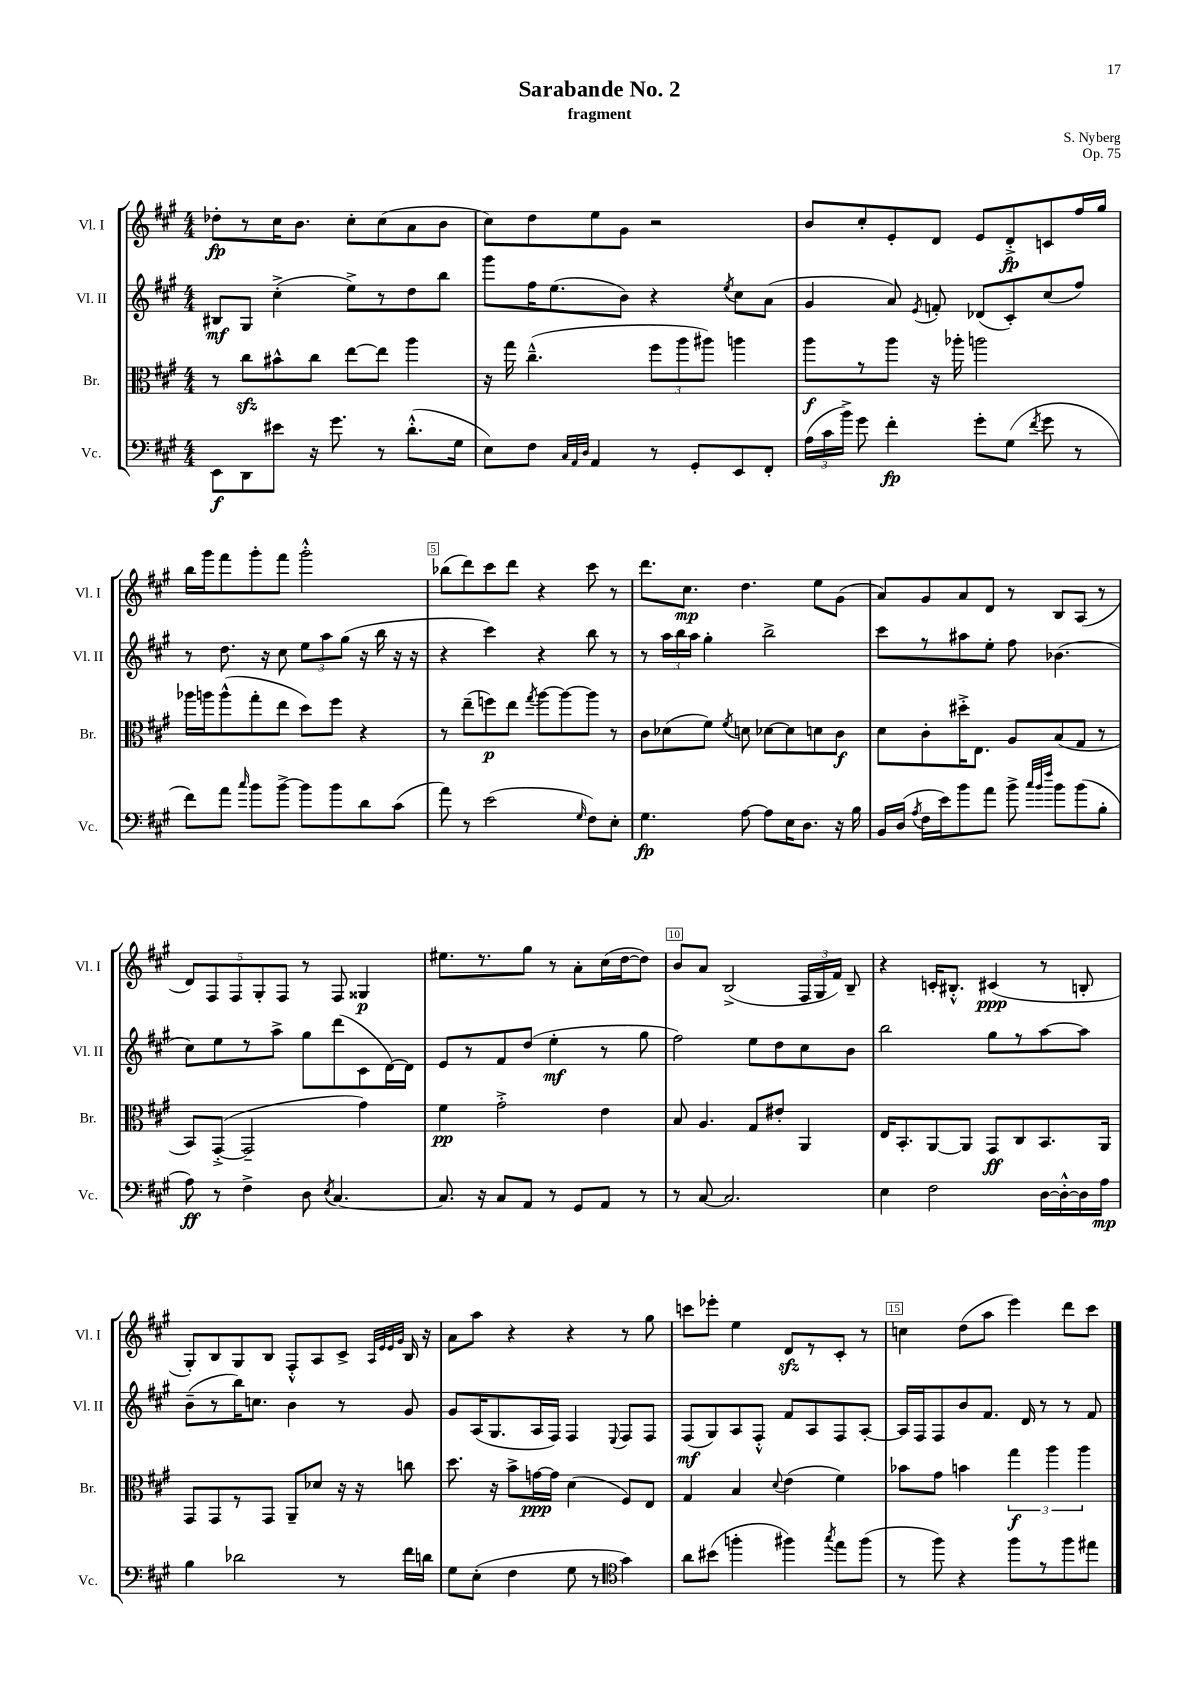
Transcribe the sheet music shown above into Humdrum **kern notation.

**kern	**kern	**kern	**kern
*staff4	*staff3	*staff2	*staff1
*clefF4	*clefC3	*clefG2	*clefG2
*k[f#c#g#]	*k[f#c#g#]	*k[f#c#g#]	*k[f#c#g#]
*M4/4	*M4/4	*M4/4	*M4/4
8EE	8r	8B#	8dd-'
8DD	8cc#	8G#	8r
8e#	8b#^^	(4cc#'^	16cc#
.	.	.	8.b
16r	8cc#	.	.
8.g#	.	.	.
.	[8ee	8ee^)	8cc#'
8r	8ee]	8r	(8cc#
(8.d'^^	4aa	8dd	8a
.	.	8bb	8b
16G#	.	.	.
=	=	=	=
8E)	16r	8ggg#	8cc#)
.	16gg#	.	.
8F#	(4.cc#~^^	16ff#	8dd
.	.	(8.ee	.
32qqC#	.	.	.
32qqAA	.	.	.
32qqD	.	.	.
4AA	.	.	8ee
.	.	8b)	8g#
8r	12ff#	4r	2r
.	12aa	.	.
8GG#'	.	.	.
.	12aa#)	.	.
.	.	8qee	.
8EE	4aa	8cc#	.
8FF#'	.	(8a	.
=	=	=	=
(24A	8aa	4g#	8b
24c#	.	.	.
24b^)	.	.	.
8g#	8r	.	8cc#'
4f#'	8aa	8a)	8e'
.	.	8qe	.
.	16r	8f'	8d
.	16aa-'	.	.
8g#'	2aa	(8d-	8e
(8G#	.	8c#')	8d'^
8qf#	.	.	.
8g#	.	(8cc#	8c
8r	.	8ff#)	16ff#
.	.	.	16gg#
=	=	=	=
8f#)	16aa-	8r	16bb
.	16aa	.	16ggg#
8a	(8aa^^	8.dd	8fff#
16qqcc#	.	.	.
8b	8gg#'	.	8ggg#'
.	.	16r	.
[8b^	8ee	8cc#	8fff#
8b]	8dd)	12ee	2ggg#'^^
.	.	12aa	.
8b	8ff#	.	.
.	.	(12gg#	.
8d	4r	16r	.
.	.	16bb	.
(8c#	.	16r	.
.	.	16r	.
=	=	=	=
8a)	8r	4r	(8bb-
8r	(8ee~	.	8ddd)
(2e	8ff)	4ccc#)	8ccc#
.	8ee	.	8ddd
.	8qgg#	.	.
.	[8aa	4r	4r
.	8aa_	.	.
16qqG#	.	.	.
8F#)	8aa]	8bb	8ccc#
8E'	8r	8r	8r
=	=	=	=
4.G#	8c#	8r	8.ddd
.	(8d-	24aa	.
.	.	24bb	.
.	.	.	8.cc#
.	.	24aa	.
.	8f#)	4gg#'	.
.	8qf#	.	.
[8A	8d	.	4.dd
8A]	[8d-	2bb^	.
16E	8d-]	.	.
8.D	.	.	.
.	8d	.	8ee
16r	8c#	.	(8g#
16B	.	.	.
=	=	=	=
16BB	8d	8ccc#	8a)
(16D	.	.	.
8qA	.	.	.
16F#	8c#'	8r	8g#
16e)	.	.	.
8b	16dd#'^	8aa#	8a
.	8.E	.	.
8a	.	8ee'	8d
8b^	8A	8ff#	8r
32qqcc#	.	.	.
32qqb	.	.	.
32qqff#	.	.	.
8b	(8B	(4.b-	8B
(8b	8G#	.	(8A
8B'	8r	.	8r
=	=	=	=
8A)	8BB)	8cc#)	10d)
.	.	.	10F#
8r	([8GG#'^	8ee	.
.	.	.	10F#
4F#^	2GG#~]	8r	.
.	.	.	10G#'
.	.	8aa^	.
.	.	.	10F#
8D	.	8gg#	8r
8qE	.	.	.
[4.C#	.	(8ddd	8F#
.	4g#)	8c#	4G##
.	.	[16d)	.
.	.	16d]	.
=	=	=	=
8.C#]	4f#	8e	8.ee#
.	.	8r	.
16r	.	.	8.r
8C#	2g#'^	8f#	.
8AA	.	(8dd	8gg#
8r	.	4ee'	8r
8GG#	.	.	8a'
8AA	4e	8r	(16cc#
.	.	.	[16dd
8r	.	8gg#	8dd])
=	=	=	=
8r	8B	2ff#)	8b
[8C#	4.A	.	8a
2.C#]	.	.	(2B^
.	8G#	8ee	.
.	8e#'	8dd	.
.	4AA	8cc#	24F#
.	.	.	24G#
.	.	.	24f#)
.	.	8b	8B~
=	=	=	=
4E	16E	2bb	4r
.	8.BB'	.	.
2F#	[8AA	.	16c'
.	.	.	8.B#'^^
.	8AA]	.	.
.	8GG#	8gg#	(4c#
.	8C#	8r	.
[16D	8.BB	[8aa	8r
16D'^^_	.	.	.
16D]	.	8aa]	8B'
16A	16AA	.	.
=	=	=	=
4B	8GG#	(8b~	8G#')
.	8GG#	8r	8B
2d-	8r	16bb)	8G#
.	.	8.cc	.
.	8GG#	.	8B
.	8AA~	4b	8F#'^^
.	8d-	.	8A
8r	16r	8r	8c#^
.	16r	.	.
.	.	.	32qqA
.	.	.	32qqe
.	.	.	32qqe
.	.	.	32qqg#
16f#	8cc	8g#	16B
16d	.	.	16r
=	=	=	=
8G#	8.dd	8g#	8a
(8E'	.	(16A	8aa
.	16r	8.G#	.
4F#	8b^	.	4r
.	[16g	16A	.
.	16g]	16F#)	.
8G#	(4d	4F#	4r
8r	.	.	.
*clefC4	*	*	*
.	.	8qqE	.
4g#)	8F#)	8F#	8r
.	8E	8F#	8gg#
=	=	=	=
8a	4G#	(8F#	8ccc
(8b#	.	8G#)	8eee-'
4ff'	4B	8A	4ee
.	.	8F#'^^	.
.	8qqd	.	.
4ff#)	(4e	8f#	8d
.	.	8A	8r
8qgg#	.	.	.
8ee	4f#)	8F#	8c#'
(8ff#	.	[8A'	8r
=	=	=	=
8r	8b-	16A]	4cc
.	.	16F#	.
8ff#)	8g#	8F#	.
4r	4b	8b	(8dd
.	.	8.f#	8aa
8ff#	6gg#	.	4eee)
.	.	16d	.
8r	.	8r	.
.	6aa	.	.
8ff#	.	8r	8ddd
.	6aa	.	.
8ee#	.	8f#	8ccc#
==	==	==	==
*-	*-	*-	*-
